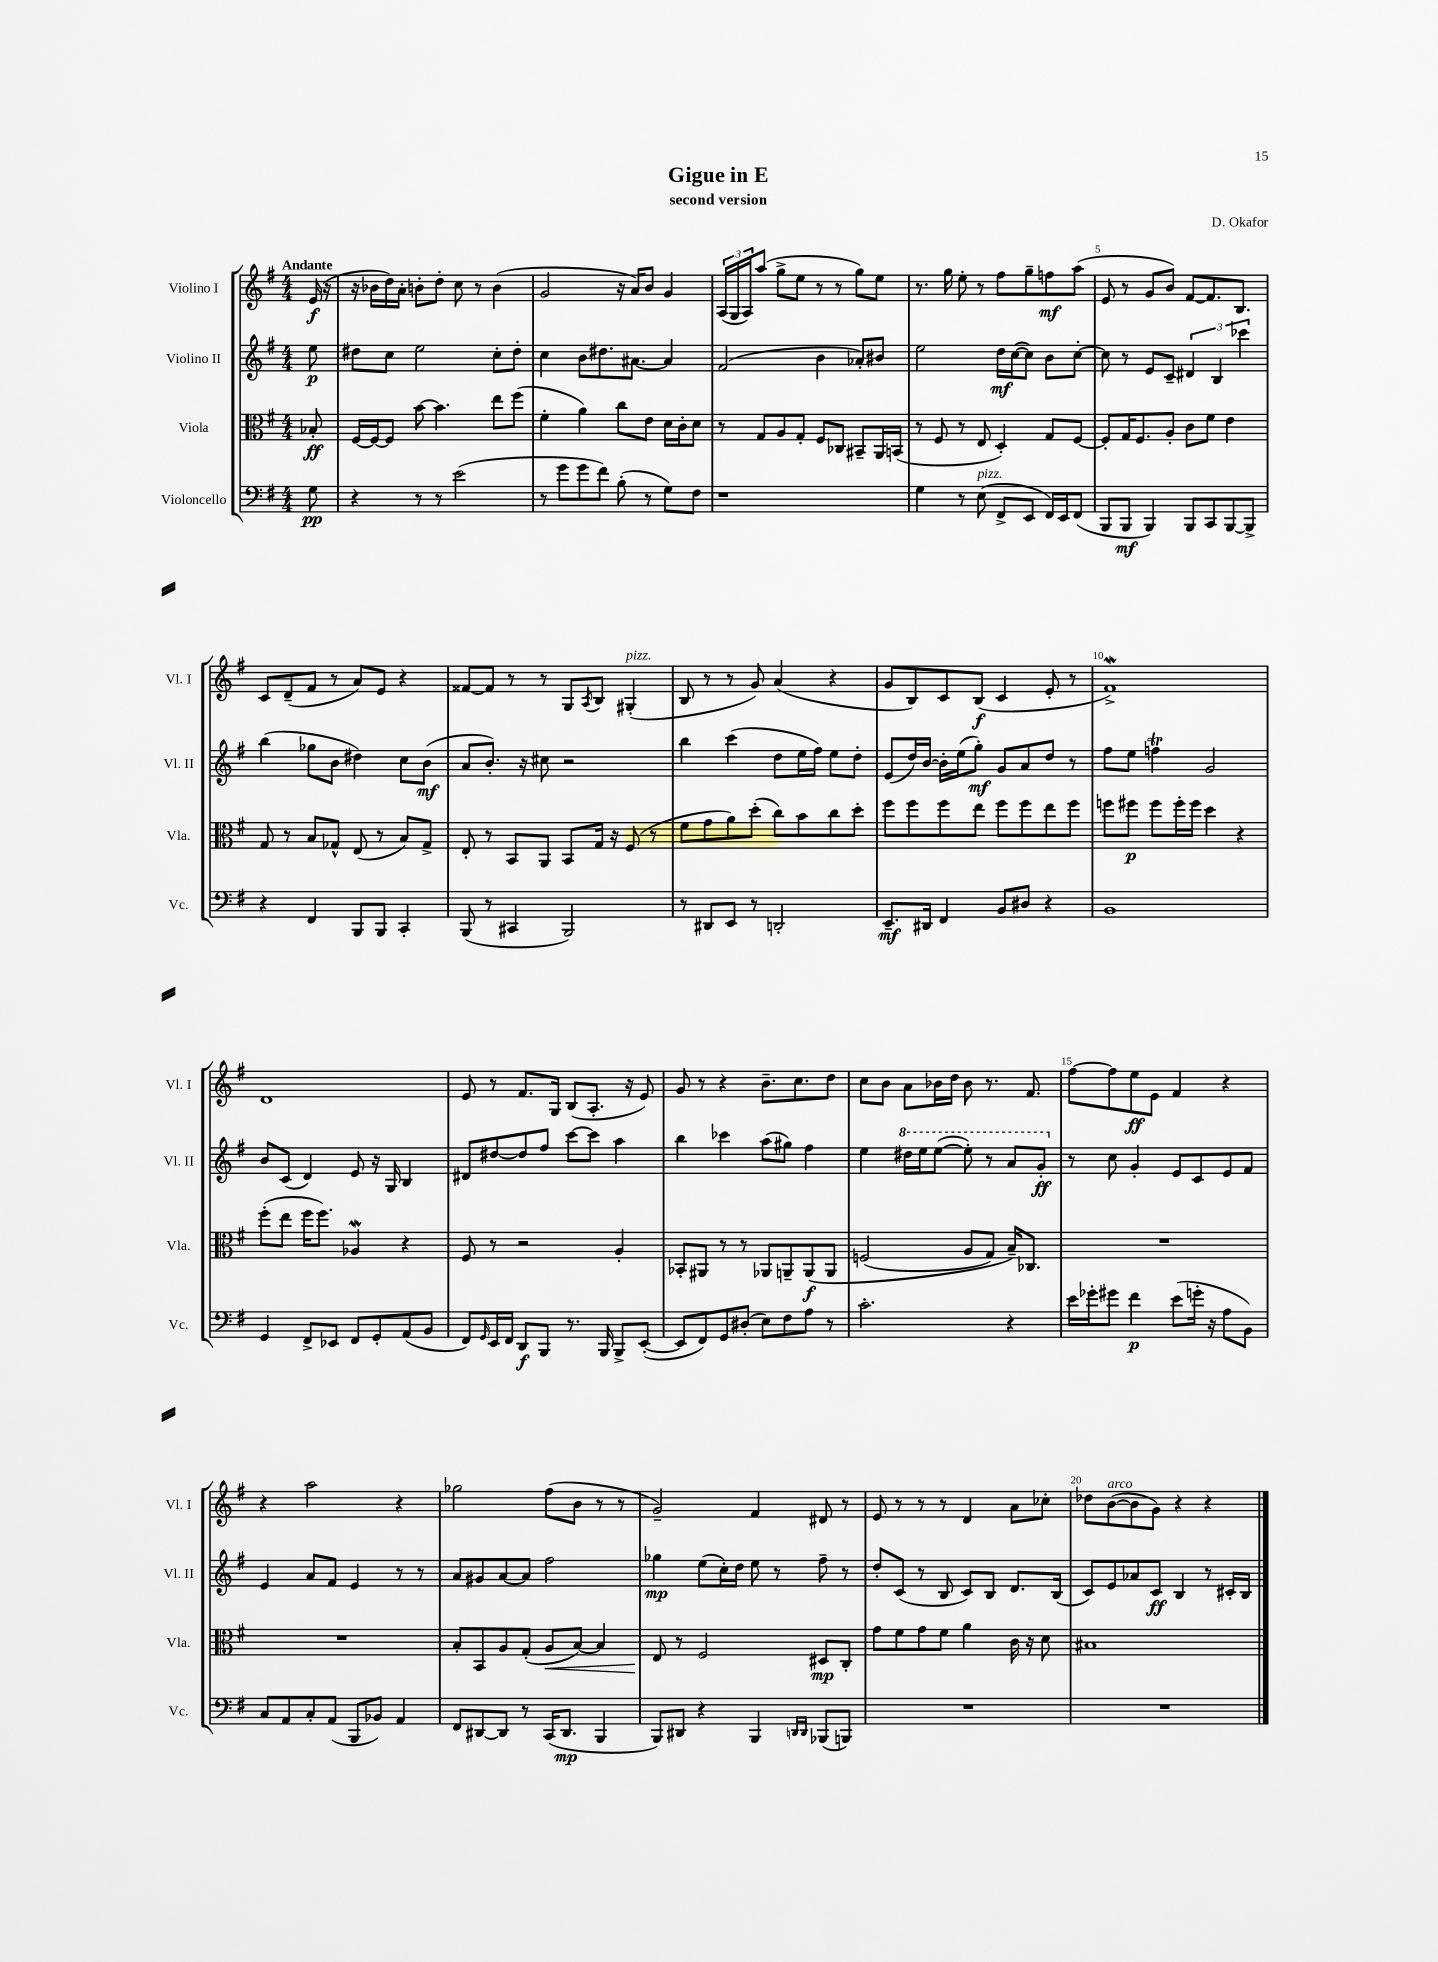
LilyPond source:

\header { title = "Gigue in E" composer = "D. Okafor" subtitle = "second version" }
<<
\new StaffGroup <<
\new Staff = "s0" \with { instrumentName = "Violino I" shortInstrumentName = "Vl. I" } {
    \clef treble \key g \major \numericTimeSignature \time 4/4 \partial 8 \tempo "Andante"
    e'16\f( r16 |
    r16 bes'16 d''16) a'16-. b'8-. d''8-. c''8 r8 b'4( |
    g'2 r16 a'16) b'8 g'4 |
    \tuplet 3/2 { a16( g16 a16) } a''8( g''8-> e''8 r8 r8 g''8) e''8 |
    r8. g''16 e''8-. r8 fis''8 g''8-- f''8\mf a''8( |
    e'8 r8 g'8 b'8) fis'8~ fis'8. b8. |
    c'8 d'8--( fis'8 r8 a'8) e'8 r4 |
    fisis'8~ fisis'8 r8 r8 g8 \acciaccatura { a8 } b8 gis4-.^\markup { \italic "pizz." }( |
    b8 r8 r8 g'8) a'4( r4 |
    g'8 b8) c'8 b8\f( c'4 e'8-. r8 |
    fis'1->\mordent) |
    d'1 |
    e'8 r8 fis'8. g16 b8( a8.-. r16 e'8) |
    g'8 r8 r4 b'8.-- c''8. d''8 |
    c''8 b'8 a'8 bes'16 d''16 bes'8 r8. fis'8. |
    fis''8~ fis''8 e''8\ff e'8 fis'4 r4 |
    r4 a''2 r4 |
    ges''2 fis''8( b'8 r8 r8 |
    g'2--) fis'4 dis'8 r8 |
    e'8 r8 r8 r8 d'4 a'8 ces''8-. |
    des''8 b'8~^\markup { \italic "arco" }( b'8 g'8) r4 r4 \bar "|." |
}
\new Staff = "s1" \with { instrumentName = "Violino II" shortInstrumentName = "Vl. II" } {
    \clef treble \key g \major \numericTimeSignature \time 4/4 \partial 8
    e''8\p |
    dis''8 c''8 e''2 c''8-. dis''8-. |
    c''4 b'8 dis''8. ais'8.~ ais'4 |
    fis'2( b'4 aes'8-.) bis'8 |
    e''2 d''16\mf c''16~( c''8) b'8 c''8~-. |
    c''8 r8 e'8 c'8-- \tuplet 3/2 { dis'4 b4 ces'''4 } |
    b''4( ges''8 b'8 dis''4) c''8 b'8\mf( |
    a'8 b'8.-.) r16 cis''8 r2 |
    b''4 c'''4( d''8 e''16 fis''16) e''8 d''8-. |
    e'8( d''16) b'16~ b'16-. e''16( g''8-.\mf) g'8 a'8 d''8 r8 |
    fis''8 e''8 f''4\trill g'2 |
    b'8 c'8( d'4) e'8 r16 g16 b4 |
    dis'8 dis''8~ dis''8 fis''8 c'''8~ c'''8 a''4 |
    b''4 ces'''4 a''8( gis''8) fis''4 |
    e''4 \ottava #1 dis'''16 e'''16 e'''8~( e'''8-.) r8 a''8 g''8-.\ff \ottava #0 |
    r8 c''8 g'4-. e'8 c'8 e'8 fis'8 |
    e'4 a'8 fis'8 e'4 r8 r8 |
    a'8 gis'8 a'8~ a'8 fis''2 |
    ges''4\mp e''8( c''16-.) d''16 e''8 r8 fis''8-- r8 |
    d''8-. c'8( r8 b8 c'8) b8 d'8. b16( |
    c'8) e'8 aes'8 c'8\ff b4 r8 cis'16-. b16 \bar "|." |
}
\new Staff = "s2" \with { instrumentName = "Viola" shortInstrumentName = "Vla." } {
    \clef alto \key g \major \numericTimeSignature \time 4/4 \partial 8
    bes8-.\ff |
    fis16~ fis16~ fis8 b'8~ b'4. e''8 fis''8( |
    fis'4-. a'4) c''8 e'8 d'16 c'16-. d'8 |
    r8 g8 a8 g8-. fis8 ces8 bis,8-- a,16 b,16( |
    r8 fis8 r8 e8 d4-.) g8 fis8~ |
    fis8-. g16 fis8. a8-. c'8 fis'8 e'4 |
    g8 r8 b8 ges8-^ e8( r8 b8) ges8-> |
    e8-. r8 b,8 a,8 b,8 g16 r16 fis8( r8 |
    fis'8 g'8 a'8) d''8-.( c''8) b'8 c''8 d''8-. |
    fis''8 fis''8 fis''8 e''8 fis''8 fis''8 e''8 fis''8 |
    f''8 fis''8\p fis''8 fis''16-. fis''16 d''4 r4 |
    fis''8-.( e''8 fis''16 fis''8.) aes4\mordent r4 |
    fis8 r8 r2 a4-. |
    bes,8-. ais,8 r8 r8 aes,8 a,8-- a,8\f\( a,8 |
    f2( a8 g8) b16--\) ces8. |
    R1 |
    R1 |
    b8-. b,8 a8 g8-.( a8\< b8~) b4 |
    e8\! r8 fis2 dis8\mp c8-. |
    g'8 fis'8 g'8 fis'8 a'4 c'16 r16 d'8 |
    bis1 \bar "|." |
}
\new Staff = "s3" \with { instrumentName = "Violoncello" shortInstrumentName = "Vc." } {
    \clef bass \key g \major \numericTimeSignature \time 4/4 \partial 8
    g8\pp |
    r4 r8 r8 e'2( |
    r8 g'8 g'8 fis'8) b8-.( r8 g8) fis8 |
    r1 |
    g4 r8 e8^\markup { \italic "pizz." }( fis,8-> e,8 fis,16) e,16 fis,8( |
    b,,8 b,,8\mf b,,4) b,,8 c,8 b,,8~ b,,8-> |
    r4 fis,4 b,,8 b,,8 c,4-. |
    b,,8( r8 cis,4 b,,2) |
    r8 dis,8 e,8 r8 d,2-. |
    e,8.--\mf dis,16 fis,4 b,8 dis8 r4 |
    b,1 |
    g,4 fis,8-> ees,8 fis,8 g,8-. a,8( b,8 |
    fis,8) \grace { g,16 } e,16 fis,16 d,8\f b,,8 r8. b,,16 b,,8-> e,8~-.( |
    e,8 fis,8) g,8 dis8-.( e8) fis8 a8 r8 |
    c'2.-. r4 |
    e'16 ges'16-. gis'8 fis'4\p e'8( g'16-. r16 a8 b,8) |
    c8 a,8 c8-. a,8( b,,8 bes,8) a,4 |
    fis,8 dis,8~ dis,8 r8 c,16( dis,8.\mp b,,4 |
    b,,8) dis,8 r4 b,,4 \grace { d,16 d,16 } bes,,8( b,,8) |
    R1 |
    R1 \bar "|." |
}
>>
>>
\layout { \context { \Score \override BarNumber.break-visibility = ##(#f #t #t) barNumberVisibility = #(every-nth-bar-number-visible 5) } }
